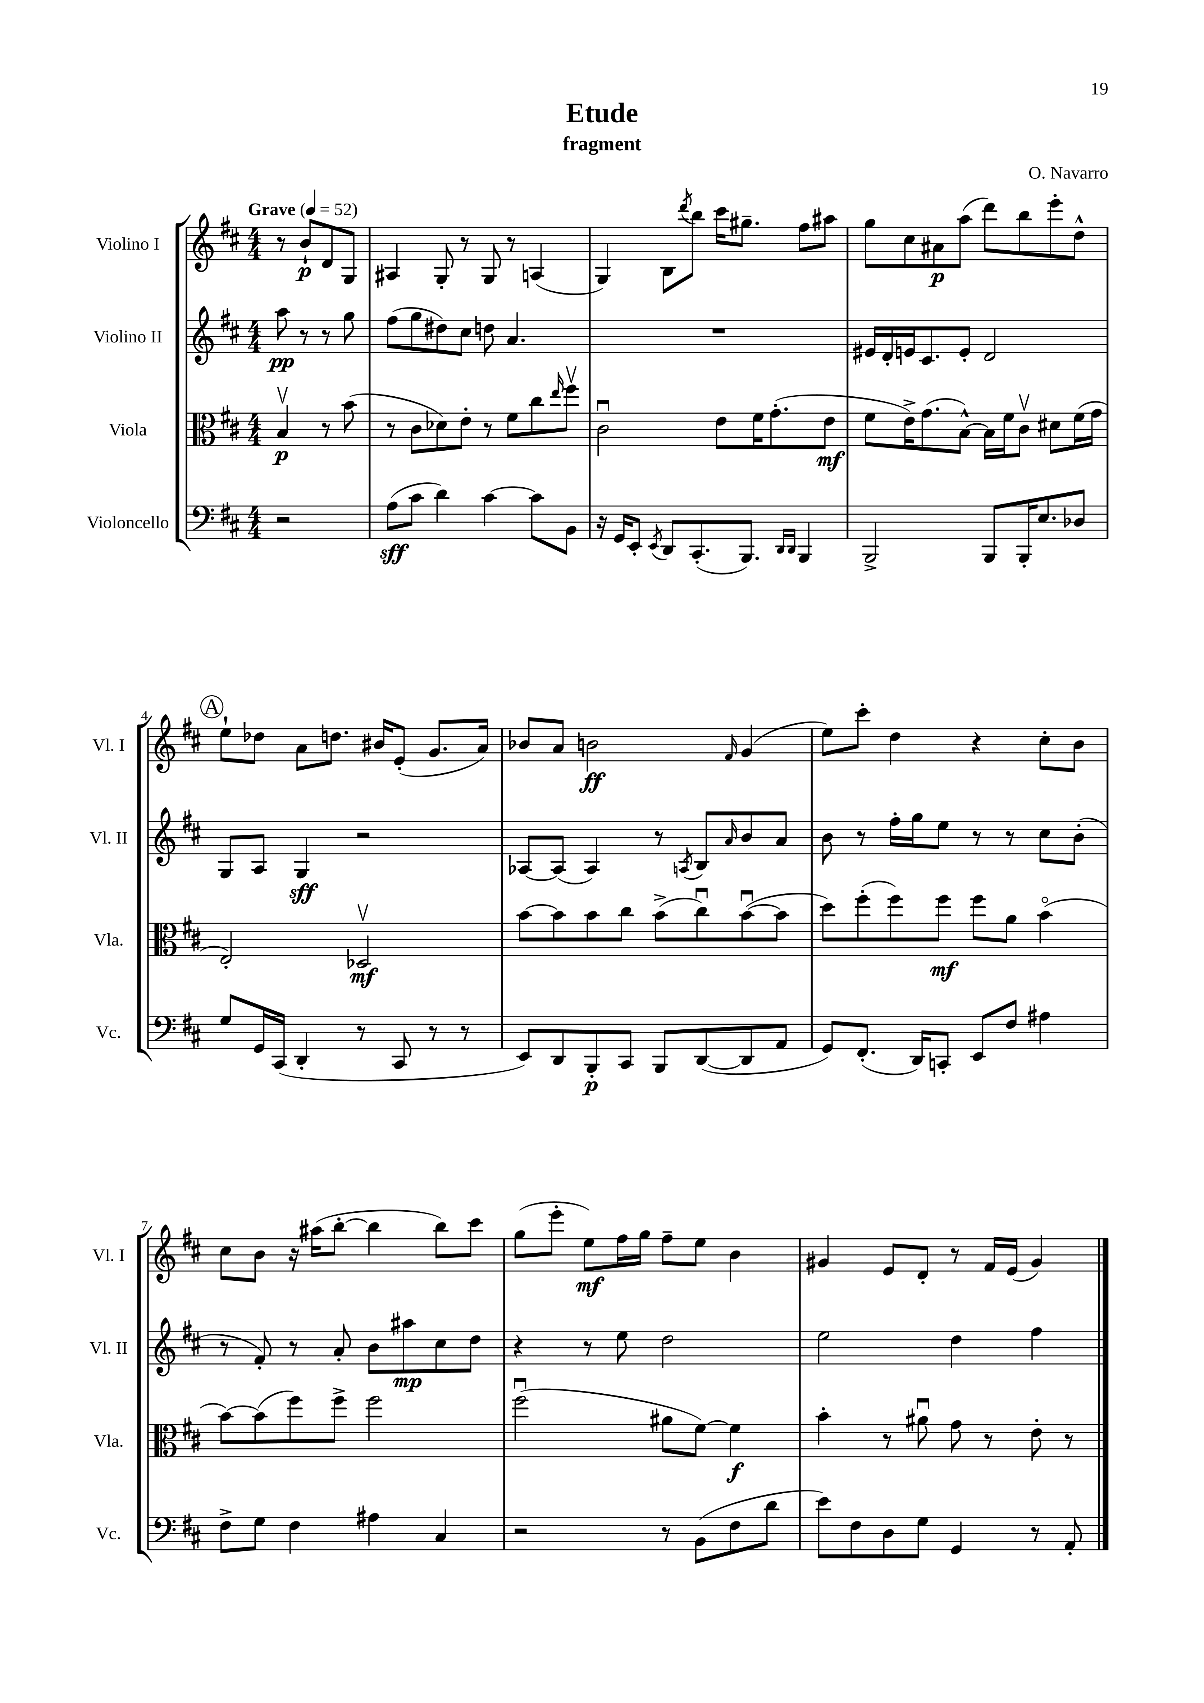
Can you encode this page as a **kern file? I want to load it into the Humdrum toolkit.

**kern	**dynam	**kern	**dynam	**kern	**dynam	**kern	**dynam
*part4	*part4	*part3	*part3	*part2	*part2	*part1	*part1
*staff4	*staff4	*staff3	*staff3	*staff2	*staff2	*staff1	*staff1
*I"Violoncello	*	*I"Viola	*	*I"Violino II	*	*I"Violino I	*
*I'Vc.	*	*I'Vla.	*	*I'Vl. II	*	*I'Vl. I	*
*clefF4	*	*clefC3	*	*clefG2	*	*clefG2	*
*k[f#c#]	*	*k[f#c#]	*	*k[f#c#]	*	*k[f#c#]	*
*M4/4	*	*M4/4	*	*M4/4	*	*M4/4	*
*MM52	*	*MM52	*	*MM52	*	*MM52	*
=	=	=	=	=	=	=	=
!	!	!	!	!	!	!LO:TX:a:B:t=Grave	!
2r	.	4Bv/	p	8aa\	pp	8r	.
.	.	.	.	8r	.	8b`/L	p
.	.	8r	.	8r	.	8d/	.
.	.	(8b\	.	8gg\	.	8G/J	.
=1	=1	=1	=1	=1	=1	=1	=1
(8A\L	sff	8r	.	(8ff#\L	.	4A#X/	.
8c#\J	.	8c#\L	.	8gg\	.	.	.
4d\)	.	8d-X\)	.	8dd#X\)	.	8G'/	.
.	.	8e'\J	.	8cc#\J	.	8r	.
[4c#\	.	8r	.	8ddn\	.	8G/	.
.	.	8f#\L	.	4.a/	.	8r	.
8c#\L]	.	8cc#\	.	.	.	(4An/	.
.	.	16qqee/	.	.	.	.	.
8BB\J	.	8ff#v\J	.	.	.	.	.
=2	=2	=2	=2	=2	=2	=2	=2
16r	.	2c#u\	.	1r	.	4G/)	.
16GG/KL	.	.	.	.	.	.	.
8EE'/J	.	.	.	.	.	.	.
8qEE/	.	.	.	.	.	.	.
8DD/L	.	.	.	.	.	8B\L	.
.	.	.	.	.	.	8qddd/	.
(8.CC#'/	.	.	.	.	.	8bb\J	.
.	.	8e\L	.	.	.	16ccc#\KL	.
8.BBB/J)	.	.	.	.	.	8.gg#X~\J	.
.	.	16f#\K	.	.	.	.	.
.	.	(8.g'\	.	.	.	.	.
16qqDD/LL	.	.	.	.	.	.	.
16qqDD/JJ	.	.	.	.	.	.	.
4BBB/	.	.	.	.	.	8ff#\L	.
.	.	8e\J	mf	.	.	8aa#X\J	.
=3	=3	=3	=3	=3	=3	=3	=3
2BBB^/	.	8f#\L	.	16e#X/LL	.	8gg\L	.
.	.	.	.	16d'/	.	.	.
.	.	16e^\K)	.	16en/J	.	8cc#\	.
.	.	(8.g\	.	8.c#/	.	.	.
.	.	.	.	.	.	8a#X\	p
.	.	[8B^^\J)	.	8e'/J	.	(8aa\J	.
8BBB/L	.	16B\LL]	.	2d/	.	8ddd\L)	.
.	.	16f#\J	.	.	.	.	.
16BBB'/K	.	8c#v\J	.	.	.	8bb\	.
8.E/	.	.	.	.	.	.	.
.	.	8d#X\L	.	.	.	8eee'\	.
8D-X/J	.	(16f#\L	.	.	.	8dd^^\J	.
.	.	16g\JJ	.	.	.	.	.
!!LO:LB:g=z
!!LO:REH:place=s1:t=A
=4	=4	=4	=4	=4	=4	=4	=4
8G/L	.	2E'/)	.	8G/L	.	8ee`\L	.
16GG/L	.	.	.	8A/J	.	8dd-X\J	.
(16CC#/JJ	.	.	.	.	.	.	.
4DD'/	.	.	.	4G/	sff	8a\L	.
.	.	.	.	.	.	8.ddn\J	.
8r	.	2D-Xv/	mf	2r	.	.	.
.	.	.	.	.	.	16b#X/KL	.
8CC#/	.	.	.	.	.	(8e'/J	.
8r	.	.	.	.	.	8.g/L	.
8r	.	.	.	.	.	.	.
.	.	.	.	.	.	16a/Jk)	.
=5	=5	=5	=5	=5	=5	=5	=5
8EE/L)	.	[8b\L	.	[8A-X/L	.	8b-X/L	.
8DD/	.	8b\]	.	(8A-/J]	.	8a/J	.
8BBB'/	p	8b\	.	4A-/)	.	2bn\	ff
8CC#/J	.	8cc#\J	.	.	.	.	.
8BBB/L	.	(8b^\L	.	8r	.	.	.
.	.	.	.	8qAn/	.	.	.
([8DD/	.	8cc#u\)	.	8B/L	.	.	.
.	.	.	.	16qqa/	.	16qqf#/	.
8DD/]	.	([8bu\	.	8b/	.	(4g/	.
8AA/J	.	8b\J]	.	8a/J	.	.	.
=6	=6	=6	=6	=6	=6	=6	=6
8GG/L)	.	8dd\L)	.	8b\	.	8ee\L)	.
(8.FF#'/J	.	(8ff#'\	.	8r	.	8ccc#'\J	.
.	.	8ff#\)	.	16ff#'\LL	.	4dd\	.
16DD/KL)	.	.	.	16gg\J	.	.	.
8CCn'/J	.	8ff#\J	mf	8ee\J	.	.	.
8EE/L	.	8ff#\L	.	8r	.	4r	.
8F#/J	.	8a\J	.	8r	.	.	.
4A#X\	.	(4b\	.	8cc#\L	.	8cc#'\L	.
.	.	.	.	(8b'\J	.	8b\J	.
!!LO:LB:g=z
=7	=7	=7	=7	=7	=7	=7	=7
8F#^\L	.	[8b\L)	.	8r	.	8cc#\L	.
8G\J	.	(8b\]	.	8f#'/)	.	8b\J	.
4F#\	.	8ff#\)	.	8r	.	16r	.
.	.	.	.	.	.	(16aa#X\KL	.
.	.	8ff#^\J	.	8a'/	.	[8bb'\J	.
4A#X\	.	2ff#\	.	8b\L	.	4bb\]	.
.	.	.	.	8aa#X\	mp	.	.
4C#/	.	.	.	8cc#\	.	8bb\L)	.
.	.	.	.	8dd\J	.	8ccc#\J	.
=8	=8	=8	=8	=8	=8	=8	=8
2r	.	(2ff#u\	.	4r	.	(8gg\L	.
.	.	.	.	.	.	8eee'\J	.
.	.	.	.	8r	.	8ee\L)	mf
.	.	.	.	8ee\	.	16ff#\L	.
.	.	.	.	.	.	16gg\JJ	.
8r	.	8a#X\L	.	2dd\	.	8ff#~\L	.
(8BB\L	.	[8f#\J)	.	.	.	8ee\J	.
8F#\	.	4f#\]	f	.	.	4b\	.
8d\J	.	.	.	.	.	.	.
=9	=9	=9	=9	=9	=9	=9	=9
8e\L)	.	4b'\	.	2ee\	.	4g#X/	.
8F#\	.	.	.	.	.	.	.
8D\	.	8r	.	.	.	8e/L	.
8G\J	.	8a#Xu\	.	.	.	8d'/J	.
4GG/	.	8g\	.	4dd\	.	8r	.
.	.	8r	.	.	.	16f#/LL	.
.	.	.	.	.	.	(16e/JJ	.
8r	.	8e'\	.	4ff#\	.	4g#/)	.
8AA'/	.	8r	.	.	.	.	.
==	==	==	==	==	==	==	==
*-	*-	*-	*-	*-	*-	*-	*-
